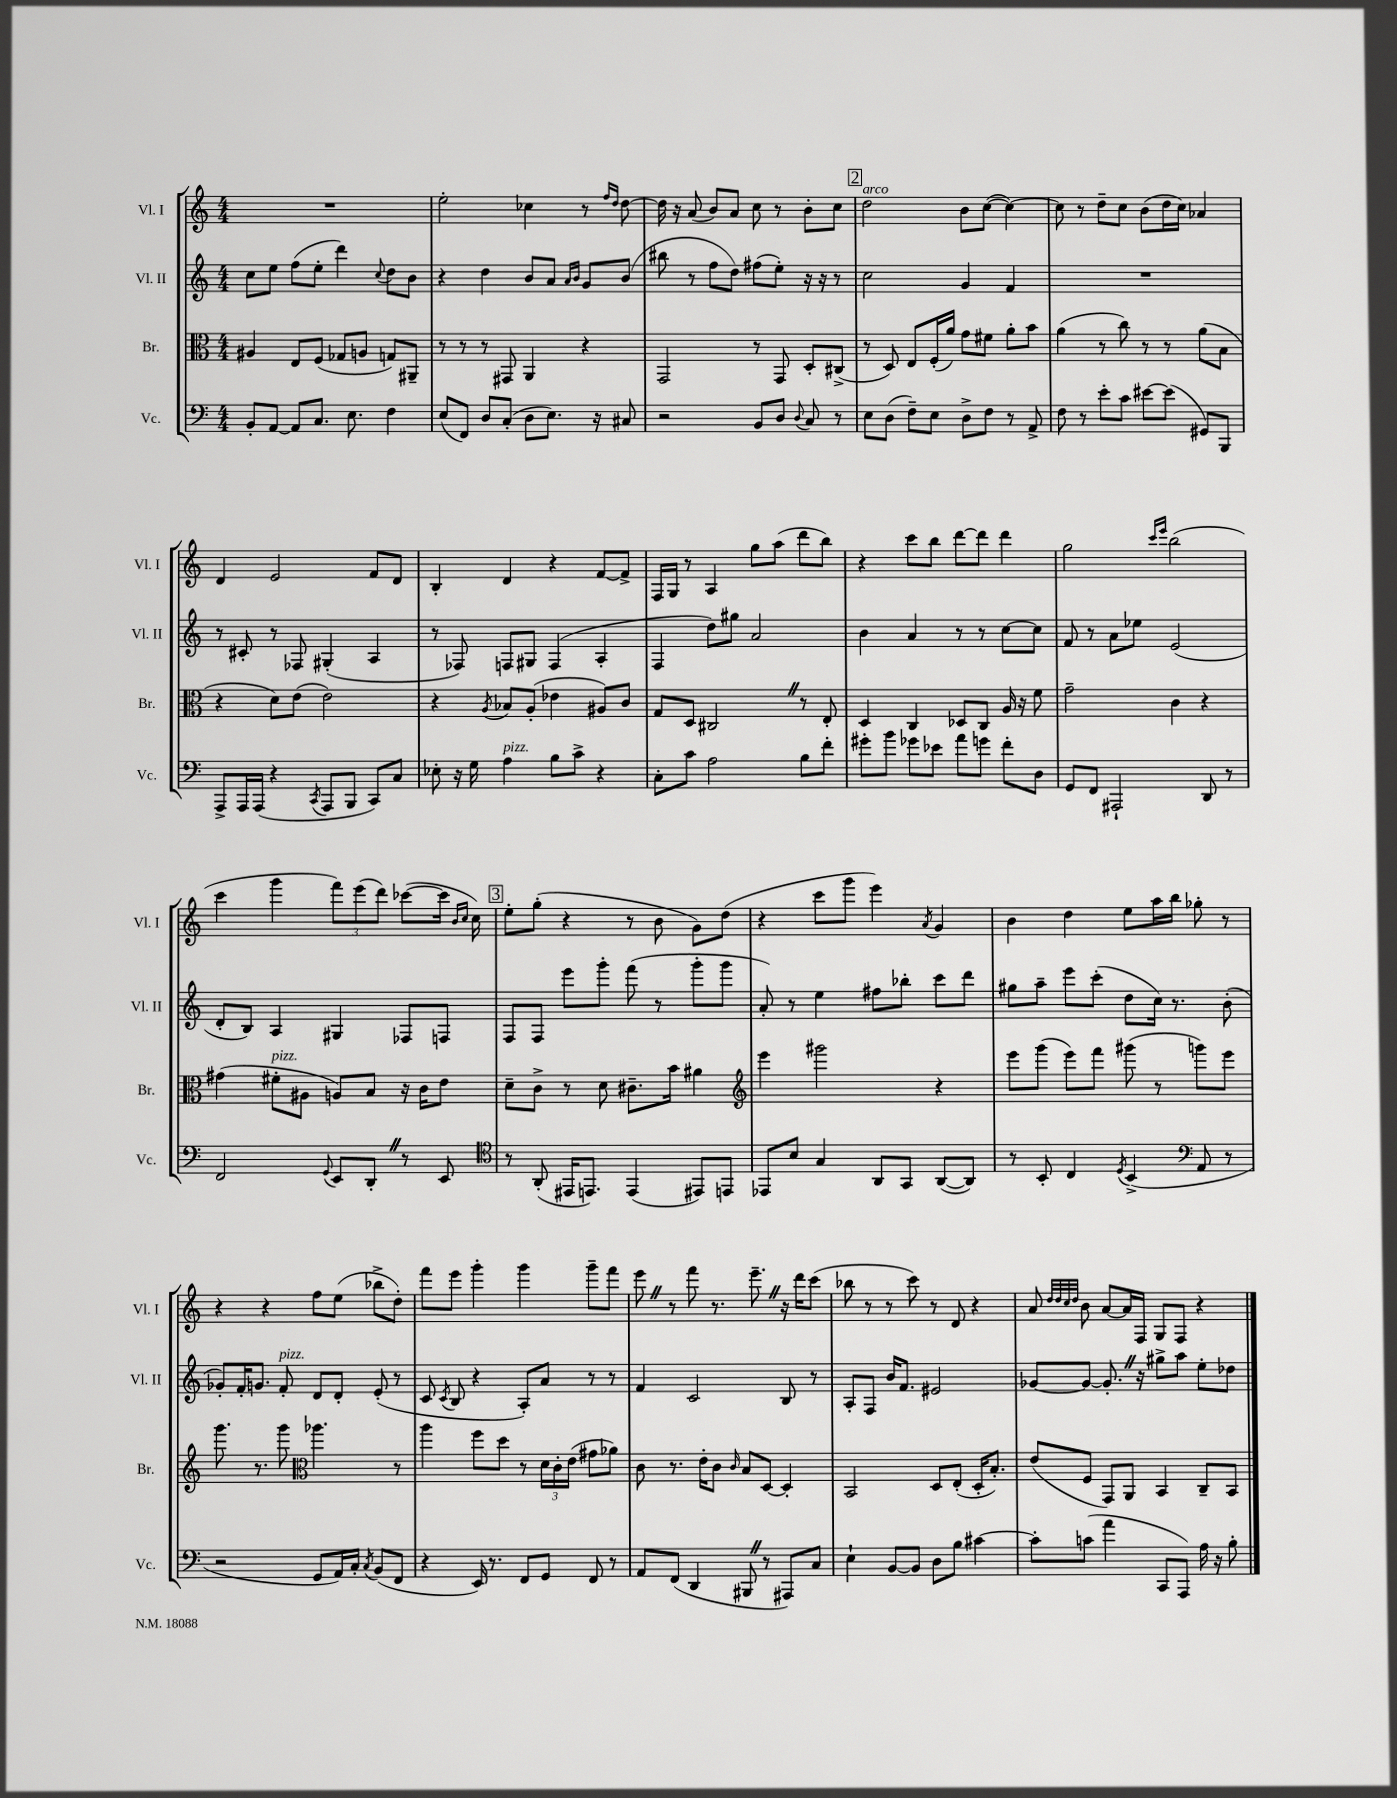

**kern	**kern	**kern	**kern
*part4	*part3	*part2	*part1
*staff4	*staff3	*staff2	*staff1
*I"Vc.	*I"Br.	*I"Vl. II	*I"Vl. I
*I'Vc.	*I'Br.	*I'Vl. II	*I'Vl. I
*clefF4	*clefC3	*clefG2	*clefG2
*k[]	*k[]	*k[]	*k[]
*M4/4	*M4/4	*M4/4	*M4/4
=36	=36	=36	=36
8BB'/L	4A#X/	8cc\L	1r
[8AA/J	.	8ee\J	.
8AA/L]	8E/L	(8ff\L	.
8.C/J	(8F/J	8ee'\J	.
.	8G-X/L	4ddd\)	.
8.E\	.	.	.
.	8An/J	.	.
.	.	8qqcc/	.
4F\	8Gn/L)	8dd\L	.
.	8AA#X~/J	8b\J	.
=37	=37	=37	=37
(8E/L	8r	4r	2ee'\
8FF/J)	8r	.	.
8D/L	8r	4dd\	.
(8C'/J	8GG#X/	.	.
8D\L	4AA/	8b/L	4cc-X\
8.E\J)	.	8a/J	.
.	.	16qqa/LL	.
.	.	16qqb/JJ	.
.	4r	8g/L	8r
16r	.	.	.
.	.	.	16qqff/LL
.	.	.	16qqdd/JJ
8C#X/	.	(8b/J	[8dd\
=38	=38	=38	=38
2r	2GG/	8bb#X\	16dd\]
.	.	.	16r
.	.	8r	(8a/
.	.	8ff\L	8b/L)
.	.	8dd\J)	8a/J
8BB/L	8r	(8ff#X\L	8cc\
8D/J	8GG/	8ee'\J)	8r
8qqD/	.	.	.
8C/	8D'/L	16r	8b'\L
.	.	16r	.
8r	(8C#X^/J	8r	8cc\J
!!LO:REH:place=s1:t=2
=39	=39	=39	=39
!	!	!	!LO:TX:a:i:t=arco
8E\L	8r	2cc\	2dd\
(8D\J	8D/)	.	.
8F~\L)	8E/L	.	.
8E\J	(16F'/L	.	.
.	16a/JJ)	.	.
8D^\L	8g\L	4g/	8b\L
8F\J	8f#X\J	.	([8cc\J
8r	8a'\L	4f/	4cc\_)
8AA^/	8b\J	.	.
=40	=40	=40	=40
8F\	(4a\	1r	8cc\]
8r	.	.	8r
8e'\L	8r	.	8dd~\L
8c\J	8cc\)	.	8cc\J
[8e#X\L	8r	.	(8b\L
(8e#\J]	8r	.	16dd\L
.	.	.	16cc\JJ)
8GG#X/L)	(8a\L	.	4a-X/
8BBB/J	8B\J	.	.
!!LO:LB:g=z
=41	=41	=41	=41
8AAA^/L	4r	8r	4d/
16AAA/L	.	8c#X'/	.
(16AAA/JJ	.	.	.
4r	8d\L)	8r	2e/
.	(8e\J	8F-X/	.
8qCC/	.	.	.
8AAA/L	2e\)	(4G#X'/	.
8BBB/J	.	.	.
8CC/L)	.	4A/	8f/L
8C/J	.	.	8d/J
=42	=42	=42	=42
8E-X'\	4r	8r	4B'/
16r	.	8F-X/)	.
16G\	.	.	.
.	8qA/	.	.
!LO:TX:a:i:t=pizz.	!	!	!
4A\	8B-X/L	8Fn/L	4d/
.	(8A'/J	8G#X/J	.
8B\L	4e-X\	(4F/	4r
8c^\J	.	.	.
4r	8A#X/L)	4A'/	[8f/L
.	8c/J	.	8f^/J]
=43	=43	=43	=43
8C'\L	8G/L	4F/	16F/LL
.	.	.	16G/JJ
8c\J	8D/J	.	8r
2A\	2C#XZ/	8dd\L)	4A/
.	.	8gg#X\J	.
.	.	2a/	8gg\L
.	.	.	(8aa\J
8B\L	8r	.	8ddd\L
8f'\J	8E'/	.	8bb\J)
=44	=44	=44	=44
8g#X'\L	4D/	4b\	4r
8b\J	.	.	.
8g-X\L	4C/	4a/	8ccc\L
8e-X\J	.	.	8bb\J
8a\L	8D-X/L	8r	[8ddd\L
8gn\J	8C/J	8r	8ddd\J]
8f'\L	16A/	[8cc\L	4ddd\
.	16r	.	.
8D\J	8f\	8cc\J]	.
=45	=45	=45	=45
8GG/L	2g~\	8f/	2gg\
8FF/J	.	8r	.
2AAA#X`/	.	8a\L	.
.	.	8ee-X\J	.
.	.	.	16qqccc/LL
.	.	.	16qqeee/JJ
.	4c\	(2e/	(2bb\
8DD/	4r	.	.
8r	.	.	.
!!LO:LB:g=z
=46	=46	=46	=46
2FF/	(4g#X\	8d'/L	4ccc\
.	.	8B/J)	.
!	!LO:TX:a:i:t=pizz.	!	!
.	8f#X'\L	4A/	4ggg\
.	8A#X\J	.	.
8qqGG/	.	.	.
8EE/L	8An/L)	4G#X/	12fff\L)
.	.	.	(12eee\
8DD'Z/J	8B/J	.	.
.	.	.	12ddd\J)
8r	16r	8F-X/L	([8ccc-X\L
.	16c\KL	.	.
8EE/	8e\J	8Fn/J	16ccc-\Jk]
.	.	.	16qqb/LL
.	.	.	16qqcc/JJ
.	.	.	16cc\)
!!LO:REH:place=s1:t=3
=47	=47	=47	=47
*clefC4	*	*	*
8r	8d~\L	8F/L	8ee'\L
(8AA'/	8c^\J	8F/J	(8gg'\J
16EE#X/KL	8r	8eee\L	4r
8.EEn/J)	.	.	.
.	8d\	8ggg'\J	.
(4EE/	8.c#X~\L	(8fff\	8r
.	.	8r	8b\
.	16b\Jk	.	.
8EE#X/L)	4a#X\	8ggg'\L	8g\L)
8EEn/J	.	8ggg\J	(8dd\J
=48	=48	=48	=48
*	*clefG2	*	*
8EE-X/L	4eee\	8a'/)	4r
8B/J	.	8r	.
4G/	2ggg#X\	4ee\	8ccc\L
.	.	.	8ggg\J
8AA/L	.	8ff#X\L	4eee\)
8GG/J	.	8bb-X'\J	.
.	.	.	8qa/
([8AA/L	4r	8ccc\L	4g/
8AA/J])	.	8ddd\J	.
=49	=49	=49	=49
8r	8eee\L	8gg#X\L	4b\
8BB'/	(8ggg\J	8aa~\J	.
4C/	8eee\L)	8eee\L	4dd\
.	8fff\J	(8ccc'\J	.
8qD/	.	.	.
(4BB^/	(8ggg#X\	8dd\L	8ee\L
.	8r	16cc\Jk)	16aa\L
.	.	8.r	16bb\JJ
*clefF4	*	*	*
8AA/	8gggn\L)	.	8gg-X'\
8r	8eee\J	(8b'\	8r
!!LO:LB:g=z
=50	=50	=50	=50
2r	8.ggg\	8g-X'/L)	4r
.	.	16f'/K	.
.	8.r	8.gn/J	.
.	.	.	4r
!	!	!LO:TX:a:i:t=pizz.	!
.	8ggg\	8f'/	.
*	*clefC3	*	*
8GG/L	4.aa-X\	8d/L	8ff\L
16AA/L)	.	8d'/J	(8ee\J
16C'/JJ	.	.	.
8qC/	.	.	.
(8BB/L	.	(8e'/	8bb-X^\L
8FF/J	8r	8r	8dd'\J)
=51	=51	=51	=51
4r	4aa\	8c/	8fff\L
.	.	8qc/	.
.	.	8B/	8eee\J
16EE/)	8ff\L	4r	4ggg'\
8.r	.	.	.
.	8dd\J	.	.
8FF/L	8r	8A'/L)	4ggg\
8GG/J	24d\LL	8a/J	.
.	24c'\	.	.
.	(24e\JJ	.	.
8FF/	8g#X\L	8r	8ggg~\L
8r	8a-X\J)	8r	8fff\J
=52	=52	=52	=52
8AA/L	8c\	4f/	8eeeZ\
(8FF/J	8.r	.	8r
4DD/	.	2c/	8fff\
.	16e'\KL	.	.
.	8c\J	.	8.r
.	16qqc/	.	.
8BBB#XZ/	8B/L	.	.
.	.	.	8.eee~Z\
8r	[8D/J	.	.
8AAA#X/L)	4D'/]	8B/	16r
.	.	.	16ddd\KL
8C/J	.	8r	(8ccc\J
=53	=53	=53	=53
4E`\	2BB/	8A'/L	8bb-X\
.	.	8F/J	8r
[8BB/L	.	16b/KL	8r
.	.	8.f/J	.
8BB/J]	.	.	8ccc\)
8D\L	8D/L	2e#X/	8r
8B\J	(8E'/J	.	8d/
[4c#X\	16D'/KL	.	4r
.	8.B'/J)	.	.
=54	=54	=54	=54
8c#'\L]	(8e/L	[8g-X/L	8a/
.	.	.	32qqdd/LLL
.	.	.	32qqdd/
.	.	.	32qqcc/
.	.	.	32qqdd/JJJ
(8cn\J	8F/J	8g-/J_	8b\
4a\	8GG/L)	8.g-'Z/]	[8a/L
.	8AA/J	.	16a/L]
.	.	16r	16F/JJ
8CC/L	4BB/	8gg#X^\L	8G/L
8AAA/J)	.	8aa\J	8F/J
16A\	8C~/L	8ee'\L	4r
16r	.	.	.
8B'\	8BB/J	8dd-X\J	.
==	==	==	==
*-	*-	*-	*-
